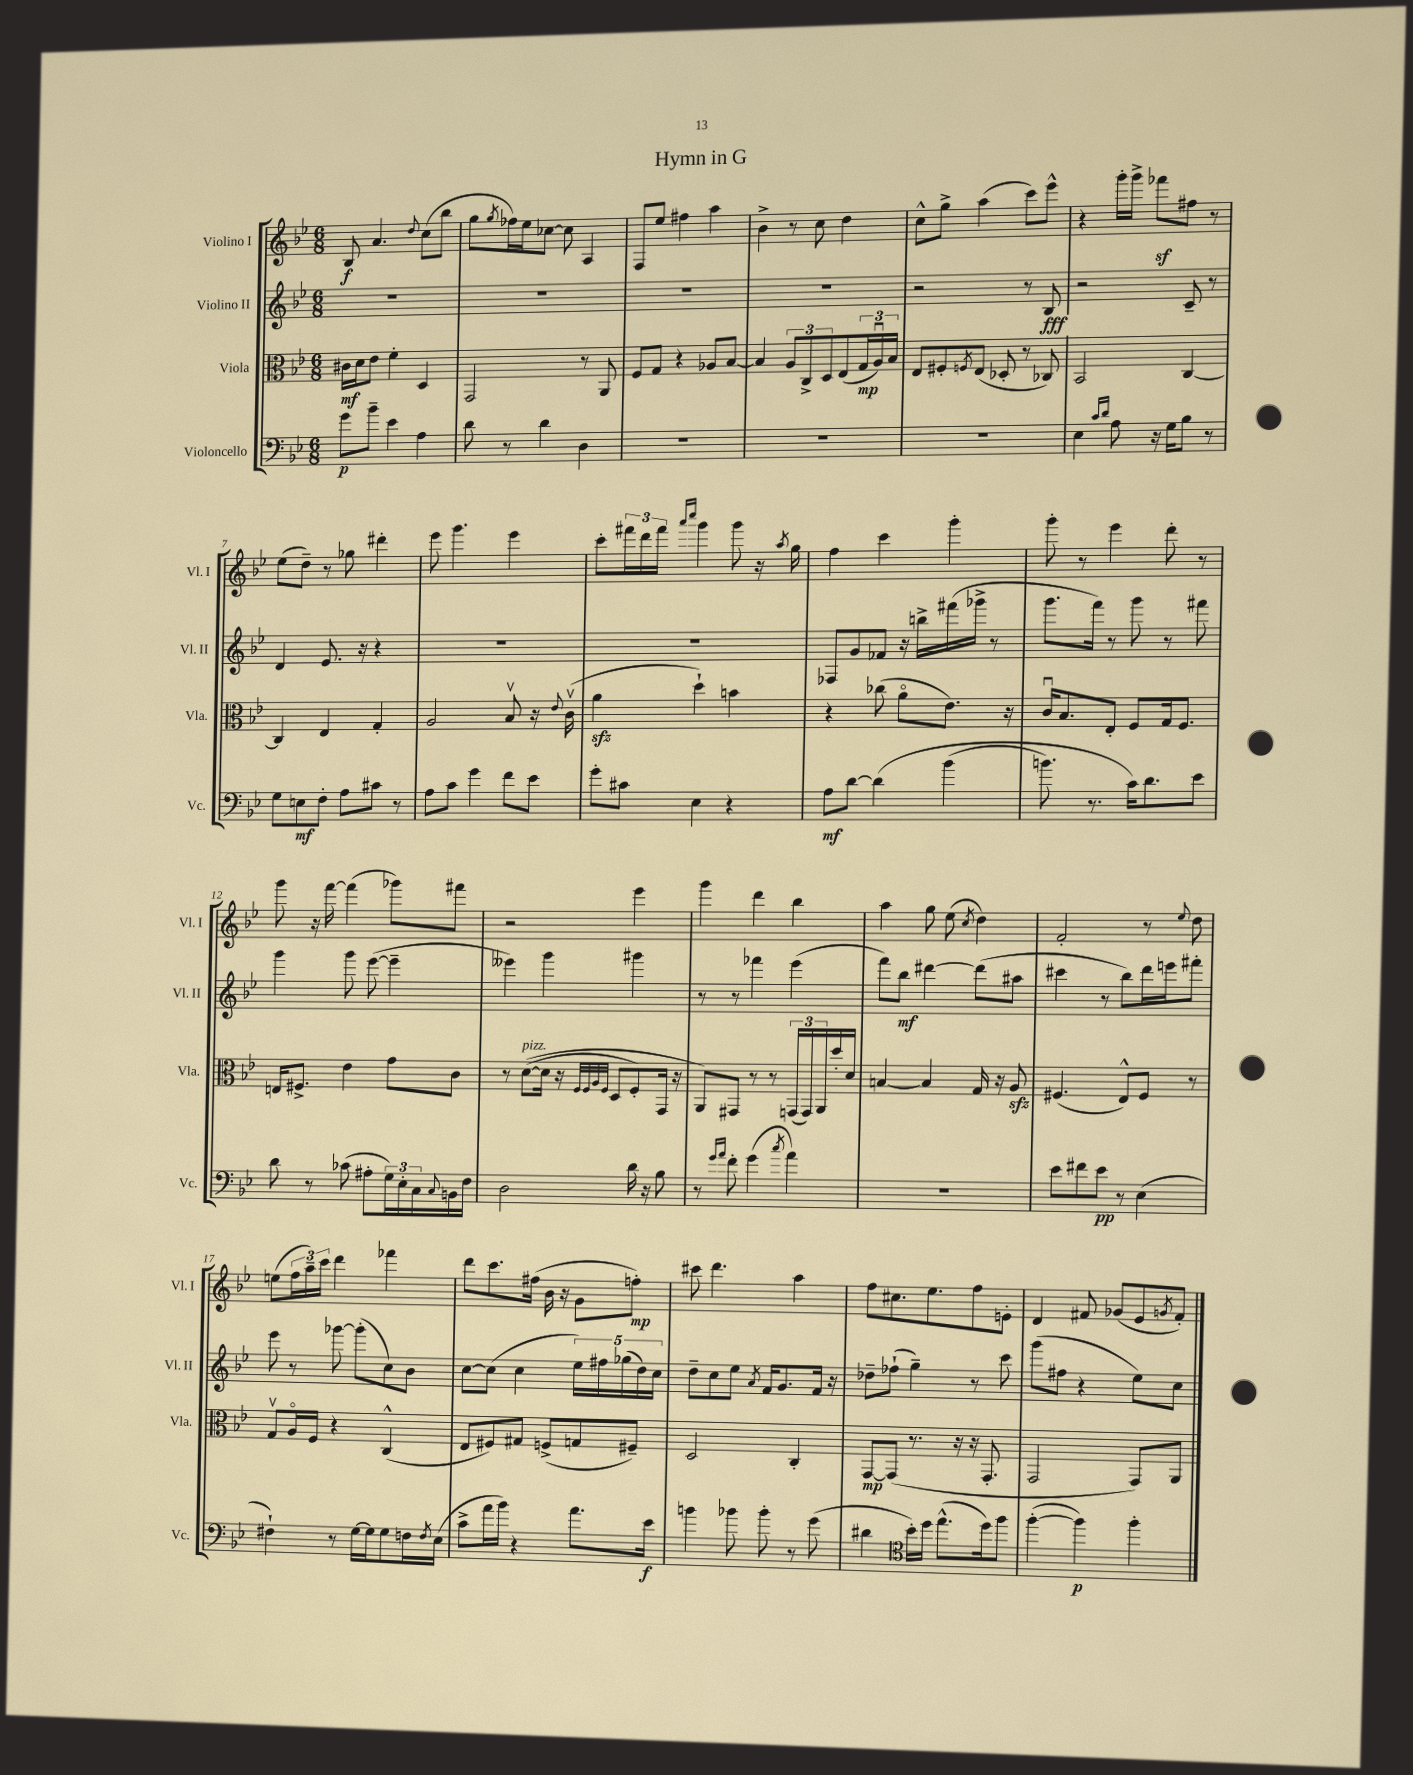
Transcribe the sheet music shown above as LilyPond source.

\header { title = "Hymn in G" }
<<
\new StaffGroup <<
\new Staff = "s0" \with { instrumentName = "Violino I" shortInstrumentName = "Vl. I" } {
    \clef treble \key bes \major \numericTimeSignature \time 6/8
    bes8\f a'4. \appoggiatura { d''8 } c''8( bes''8 |
    g''8 \acciaccatura { g''8 } fes''16) ees''16 ces''8~ ces''8 a4 |
    f8 ees''8 fis''4 a''4 |
    bes'4-> r8 c''8 d''4 |
    c''8-^ g''8-> a''4( c'''8) ees'''8-^ |
    r4 g'''16-. g'''16-> fes'''8\sf fis''8 r8 |
    ees''8( d''8--) r8 ges''8 dis'''4-. |
    ees'''8 g'''4. ees'''4 |
    c'''8-. \tuplet 3/2 { fis'''16 d'''16 fis'''16 } \grace { a'''16 c''''16 } g'''4 g'''8 r16 \acciaccatura { a''8 } g''16 |
    f''4 c'''4 g'''4-. |
    g'''8-. r8 ees'''4 d'''8-. r8 |
    g'''8 r16 f'''16~ f'''4( ges'''8) fis'''8 |
    r2 ees'''4 |
    g'''4 d'''4 bes''4 |
    a''4 g''8 ees''8( \acciaccatura { c''8 } d''4) |
    f'2-. r8 \appoggiatura { ees''8 } d''8 |
    e''8( \tuplet 3/2 { f''16 a''16--) c'''16 } d'''4 fes'''4 |
    d'''8 c'''8. fis''16( bes'16 r16 g'8 f''8-.\mp) |
    cis'''8 d'''4. a''4 |
    f''8 cis''8. ees''8. f''8 e'8-. |
    d'4 fis'8 ges'8( ees'8 \acciaccatura { g'8 } fis'8-.) \bar "|." |
}
\new Staff = "s1" \with { instrumentName = "Violino II" shortInstrumentName = "Vl. II" } {
    \clef treble \key bes \major \numericTimeSignature \time 6/8
    R2. |
    R2. |
    R2. |
    R2. |
    r2 r8 bes8\fff |
    r2 c'8-- r8 |
    d'4 ees'8. r16 r4 |
    R2. |
    R2. |
    fes8 g'8 fes'8 r16 b''16-> fis'''16( ges'''16-> r8 |
    g'''8. f'''16) r8 g'''8 r8 fis'''8 |
    g'''4 g'''8 ees'''8~( ees'''4-- |
    eeses'''4) g'''4 gis'''4 |
    r8 r8 fes'''4 ees'''4( |
    f'''8) bes''8\mf dis'''4~ dis'''8( ais''8 |
    cis'''4 r8 bes''8) d'''16 e'''16 fis'''8-. |
    ees'''8 r8 ges'''8~ ges'''8-.( c''8) bes'8 |
    c''8~ c''8( c''4 \tuplet 5/4 { ees''16) fis''16 ges''16( d''16) c''16 } |
    d''8-- c''8 ees''8 \acciaccatura { a'8 } f'16 g'8. f'16 r16 |
    des''8-- fes''8-!( g''4--) r8 c'''8 |
    g'''8( fis''8 r4 ees''8) c''8 \bar "|." |
}
\new Staff = "s2" \with { instrumentName = "Viola" shortInstrumentName = "Vla." } {
    \clef alto \key bes \major \numericTimeSignature \time 6/8
    cis'16\mf d'16 ees'8 f'4-. d4 |
    g,2 r8 a,8 |
    f8 g8 r4 aes8 bes8~ |
    bes4 \tuplet 3/2 { a8 c8-> d8 } ees8( \tuplet 3/2 { g16\mp a16\downbow) bes16 } |
    ees8 fis8-. \acciaccatura { f8 } ees8( des8-. r8 ces8) |
    bes,2 c4~ |
    c4 ees4 g4-. |
    a2 bes8\upbow r16 \appoggiatura { ees'8 } c'16\upbow( |
    a'4\sfz d''4-!) b'4 |
    r4 ces''8( a'8\flageolet ees'8.) r16 |
    c'16\downbow bes8. ees8-. f8 g16 f8. |
    e16 fis8.-> ees'4 g'8 c'8 |
    r8 d'8~^\markup { \italic "pizz." }(\( d'16 r16 \grace { f32 f32 a32 f32 } d8 f8-.) g,16 r16 |
    a,8\) gis,8 r8 r8 \tuplet 3/2 { g,16( g,16) a,16 } d''16-. d'16 |
    b4~ b4 g16 r16 a8\sfz |
    fis4.( ees8-^) fis8 r8 |
    g8\upbow a16\flageolet f16 r4 c4-^( |
    ees8 fis8) gis8 f8->( g8 fis8--) |
    d2 c4-. |
    g,8~\mp g,8( r8. r16 r16 g,8.-. |
    g,2 g,8) a,8 \bar "|." |
}
\new Staff = "s3" \with { instrumentName = "Violoncello" shortInstrumentName = "Vc." } {
    \clef bass \key bes \major \numericTimeSignature \time 6/8
    g'8\p bes'8-- ees'4 a4 |
    d'8 r8 d'4 d4 |
    R2. |
    R2. |
    R2. |
    ees4 \grace { c'16 d'16 } a8 r16 g16 bes8 r8 |
    g8 e8\mf f8-. a8 cis'8 r8 |
    a8 c'8 g'4 f'8 ees'8 |
    g'8-. cis'8 ees4 r4 |
    a8\mf d'8~ d'4\( bes'4( |
    b'8.) r8. c'16\) d'8. ees'8 |
    d'8 r8 ces'8( ais8-. \tuplet 3/2 { g16) ees16-. c16 } \appoggiatura { c8 } b,16 f16 |
    d2 d'16 r16 bes8 |
    r8 \grace { g'16 a'16 } f'8-. g'4( \acciaccatura { c''8 } a'4) |
    R2. |
    ees'8 fis'8 ees'8\pp r8 ees4( |
    fis4-!) r8 g16~ g16 g8 f16 \acciaccatura { f8 } ees16( |
    c'8-> a'16 bes'16) r4 a'8. ees'16\f |
    b'4 bes'8 bes'8-. r8 g'8( |
    dis'4 \clef tenor bes'16-.) d''16 ees''8.-^( d''16) f''8 |
    f''4~-.( f''4\p) f''4-. \bar "|." |
}
>>
>>
